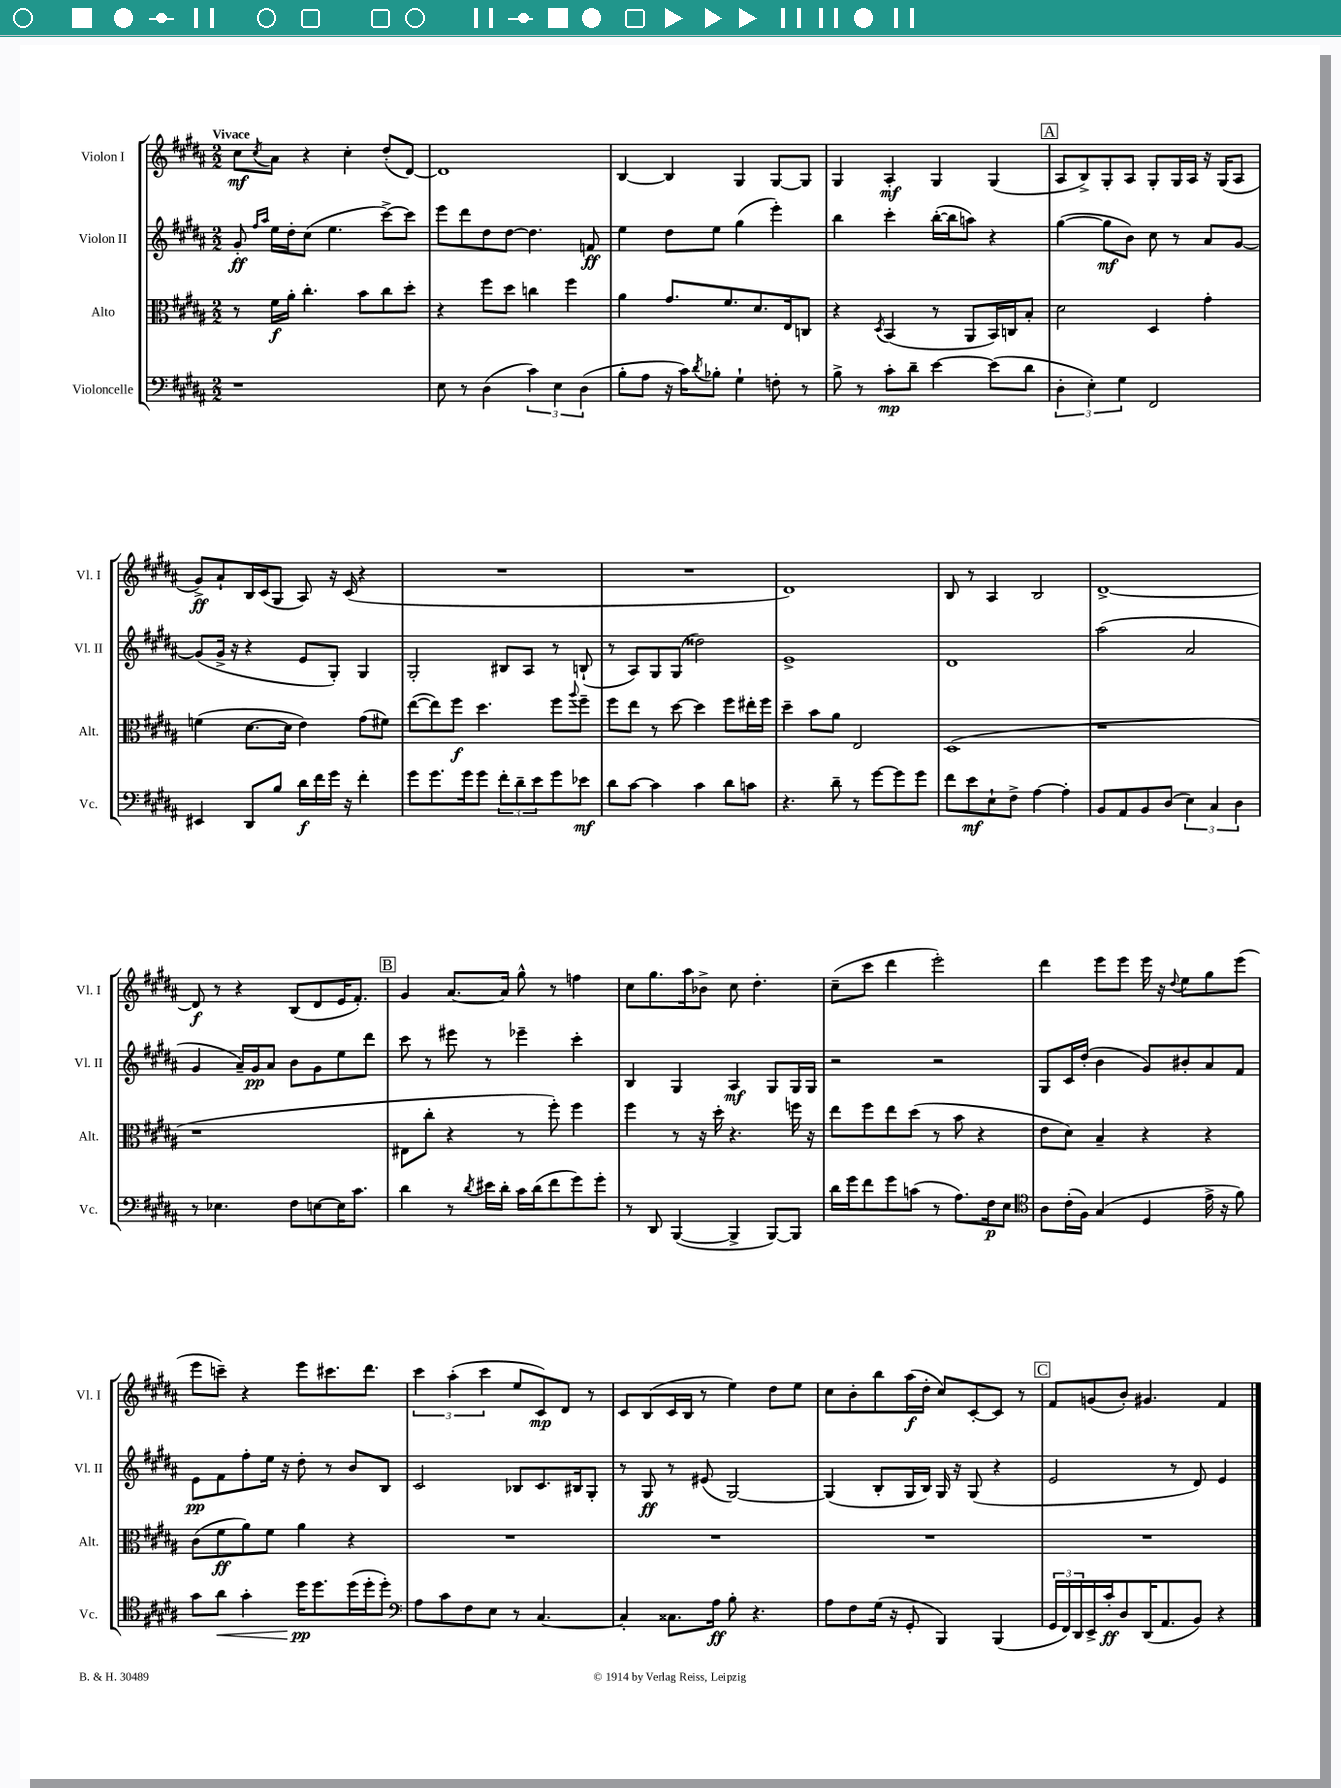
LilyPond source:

<<
\new StaffGroup <<
\new Staff = "s0" \with { instrumentName = "Violon I" shortInstrumentName = "Vl. I" } {
    \clef treble \key b \major \numericTimeSignature \time 2/2 \tempo "Vivace"
    cis''8\mf \acciaccatura { cis''8 } ais'8 r4 cis''4-. dis''8-.( dis'8~) |
    dis'1 |
    b4~ b4 gis4 gis8~ gis8 |
    gis4 ais4-.\mf gis4 gis4( |
    \mark \markup { \box "A" } ais8 b8->) gis8-. ais8 gis8-. gis16 ais16 r16 gis16( ais8 |
    gis'8->\ff) ais'8-! b16 cis'16( gis8 ais8) r16 cis'16( r4 |
    R1 |
    R1 |
    dis'1) |
    b8 r8 ais4 b2 |
    dis'1~-> |
    dis'8\f r8 r4 b8( dis'8 e'16 fis'8.-.) |
    \mark \markup { \box "B" } gis'4 ais'8.~ ais'16 gis''8-^ r8 f''4 |
    cis''8 gis''8. ais''16 bes'8-> cis''8 dis''4.-. |
    cis''8--( cis'''8 dis'''4 e'''2-.) |
    dis'''4 e'''8 e'''8 e'''16 r16 \appoggiatura { dis''8 } e''8 gis''8 e'''8( |
    e'''8 c'''8--) r4 e'''8 cis'''8. dis'''8. |
    \tuplet 3/2 { cis'''4 ais''4-.( cis'''4 } e''8 cis'8\mp) dis'8 r8 |
    cis'8 b8( cis'16 b16 r8 e''4) dis''8 e''8 |
    cis''8 b'8-. b''8 ais''16\f( dis''16-. cis''8) cis'8~-. cis'8 r8 |
    \mark \markup { \box "C" } fis'8 g'8( b'8-.) gis'4. fis'4 \bar "|." |
}
\new Staff = "s1" \with { instrumentName = "Violon II" shortInstrumentName = "Vl. II" } {
    \clef treble \key b \major \numericTimeSignature \time 2/2
    gis'8-.\ff \grace { fis''16 ais''16 } e''16 dis''16-. cis''8( e''4. cis'''8~->) cis'''8 |
    e'''8 dis'''8 dis''8 dis''8~ dis''4. f'8\ff |
    e''4 dis''8 e''8 gis''4( e'''4-.) |
    b''4 cis'''4-. b''16~-.( b''16 a''8) r4 |
    \mark \markup { \box "A" } gis''4~( gis''8\mf b'8) cis''8 r8 ais'8 gis'8~ |
    gis'8( gis'16-> r16 r4 e'8 gis8-.) gis4 |
    gis2-. bis8 ais8 r8 b8-!( |
    r8 ais8) gis8 gis8( disis''2) |
    e'1-> |
    dis'1 |
    ais''2( ais'2 |
    gis'4 ais'16--) gis'16\pp ais'8 b'8 gis'8 e''8 dis'''8 |
    \mark \markup { \box "B" } cis'''8 r8 eis'''8 r8 ees'''4-- cis'''4-. |
    b4 gis4 ais4\mf gis8 gis16 gis16 |
    r2 r2 |
    gis8 cis'16 dis''16-.( b'4 gis'8) bis'8-. ais'8 fis'8 |
    e'8\pp fis'8 fis''8-. e''16 r16 dis''8-. r8 b'8 b8 |
    cis'2 bes8 cis'8. bis16 gis8-. |
    r8 gis8\ff r8 eis'8( gis2~) |
    gis4( b8-. gis16 b16) gis16 r16 gis8( r4 |
    \mark \markup { \box "C" } e'2 r8 dis'8) e'4 \bar "|." |
}
\new Staff = "s2" \with { instrumentName = "Alto" shortInstrumentName = "Alt." } {
    \clef alto \key b \major \numericTimeSignature \time 2/2
    r8 fis'16\f ais'16-. cis''4.-. b'8 cis''8 dis''8-. |
    r4 fis''8 dis''8 c''4 fis''4 |
    ais'4 gis'8. fis'8. dis'8. e16 c8 |
    r4 \acciaccatura { dis8 } b,4( r8 ais,8 b,16) c16 b8-. |
    \mark \markup { \box "A" } dis'2 dis4 gis'4-. |
    f'4( dis'8.~ dis'16 e'4) gis'8( fis'8) |
    e''8~( e''8) fis''8\f dis''4. fis''8 \appoggiatura { ais''8 } fis''8-- |
    fis''8 e''8 r8 dis''8~ dis''4 fis''8 eis''16-. fis''16 |
    dis''4-- b'8 ais'8 e2 |
    dis1( |
    r1 |
    r1 |
    \mark \markup { \box "B" } eis8 cis''8-. r4 r8 fis''8-.) fis''4 |
    fis''4 r8 r16 dis''16-. r4. f''16 r16 |
    e''8 fis''8 e''8 dis''8( r8 b'8 r4 |
    e'8 dis'8) b4-- r4 r4 |
    cis'8( fis'8\ff ais'8) fis'8 ais'4 r4 |
    R1 |
    R1 |
    R1 |
    \mark \markup { \box "C" } R1 \bar "|." |
}
\new Staff = "s3" \with { instrumentName = "Violoncelle" shortInstrumentName = "Vc." } {
    \clef bass \key b \major \numericTimeSignature \time 2/2
    r1 |
    e8 r8 dis4( \tuplet 3/2 { cis'4) e4 dis4( } |
    b8-. ais8 r16 cis'16) \acciaccatura { dis'8 } bes8-. gis4-! f8-. r8 |
    b8-> r8 cis'8-.\mp dis'8-- e'4~ e'8( dis'8 |
    \mark \markup { \box "A" } \tuplet 3/2 { dis4-. e4-.) gis4 } fis,2 |
    eis,4 dis,8 b8 dis'16\f fis'16 gis'16 r16 fis'4-. |
    gis'8 gis'8. gis'16 gis'8 \tuplet 3/2 { fis'8-. dis'8-- e'8 } gis'8 ees'8\mf |
    dis'8 cis'8~ cis'4 cis'4 dis'8 c'8 |
    r4. dis'8-- r8 gis'8~ gis'8 gis'8 |
    fis'8 e'8\mf e8-! fis8-> ais4~ ais4-. |
    b,8 ais,8 b,8 dis8( \tuplet 3/2 { e4) cis4 dis4 } |
    r8 ees4. fis8 e8~ e16 cis'8. |
    \mark \markup { \box "B" } dis'4 r8 \acciaccatura { dis'8 } eis'16 dis'16-. cis'16 dis'16( fis'8 gis'8) gis'8-. |
    r8 dis,8 b,,4~( b,,4-> b,,8~) b,,8 |
    dis'16 gis'16 fis'8 gis'8 c'8( r8 ais8.) fis16\p e8 |
    \clef tenor ais8 cis'16-.( fis16) gis4( dis4 e'16-> r16 fis'8) |
    gis'8 ais'8\< gis'4-. dis''16\pp\! dis''8. dis''16( dis''16-. dis''8-.) |
    \clef bass ais8 cis'8 fis8 e8 r8 cis4.~ |
    cis4-. cisis8. ais16\ff b8-. r4. |
    ais8 fis8 gis16( r16 gis,8-. b,,4) b,,4( |
    \mark \markup { \box "C" } \tuplet 3/2 { gis,16 fis,16) dis,16 } e,16-> cis'16-.\ff dis8 dis,16( ais,8. b,8) r4 \bar "|." |
}
>>
>>
\layout { \context { \Score \remove "Bar_number_engraver" } }
